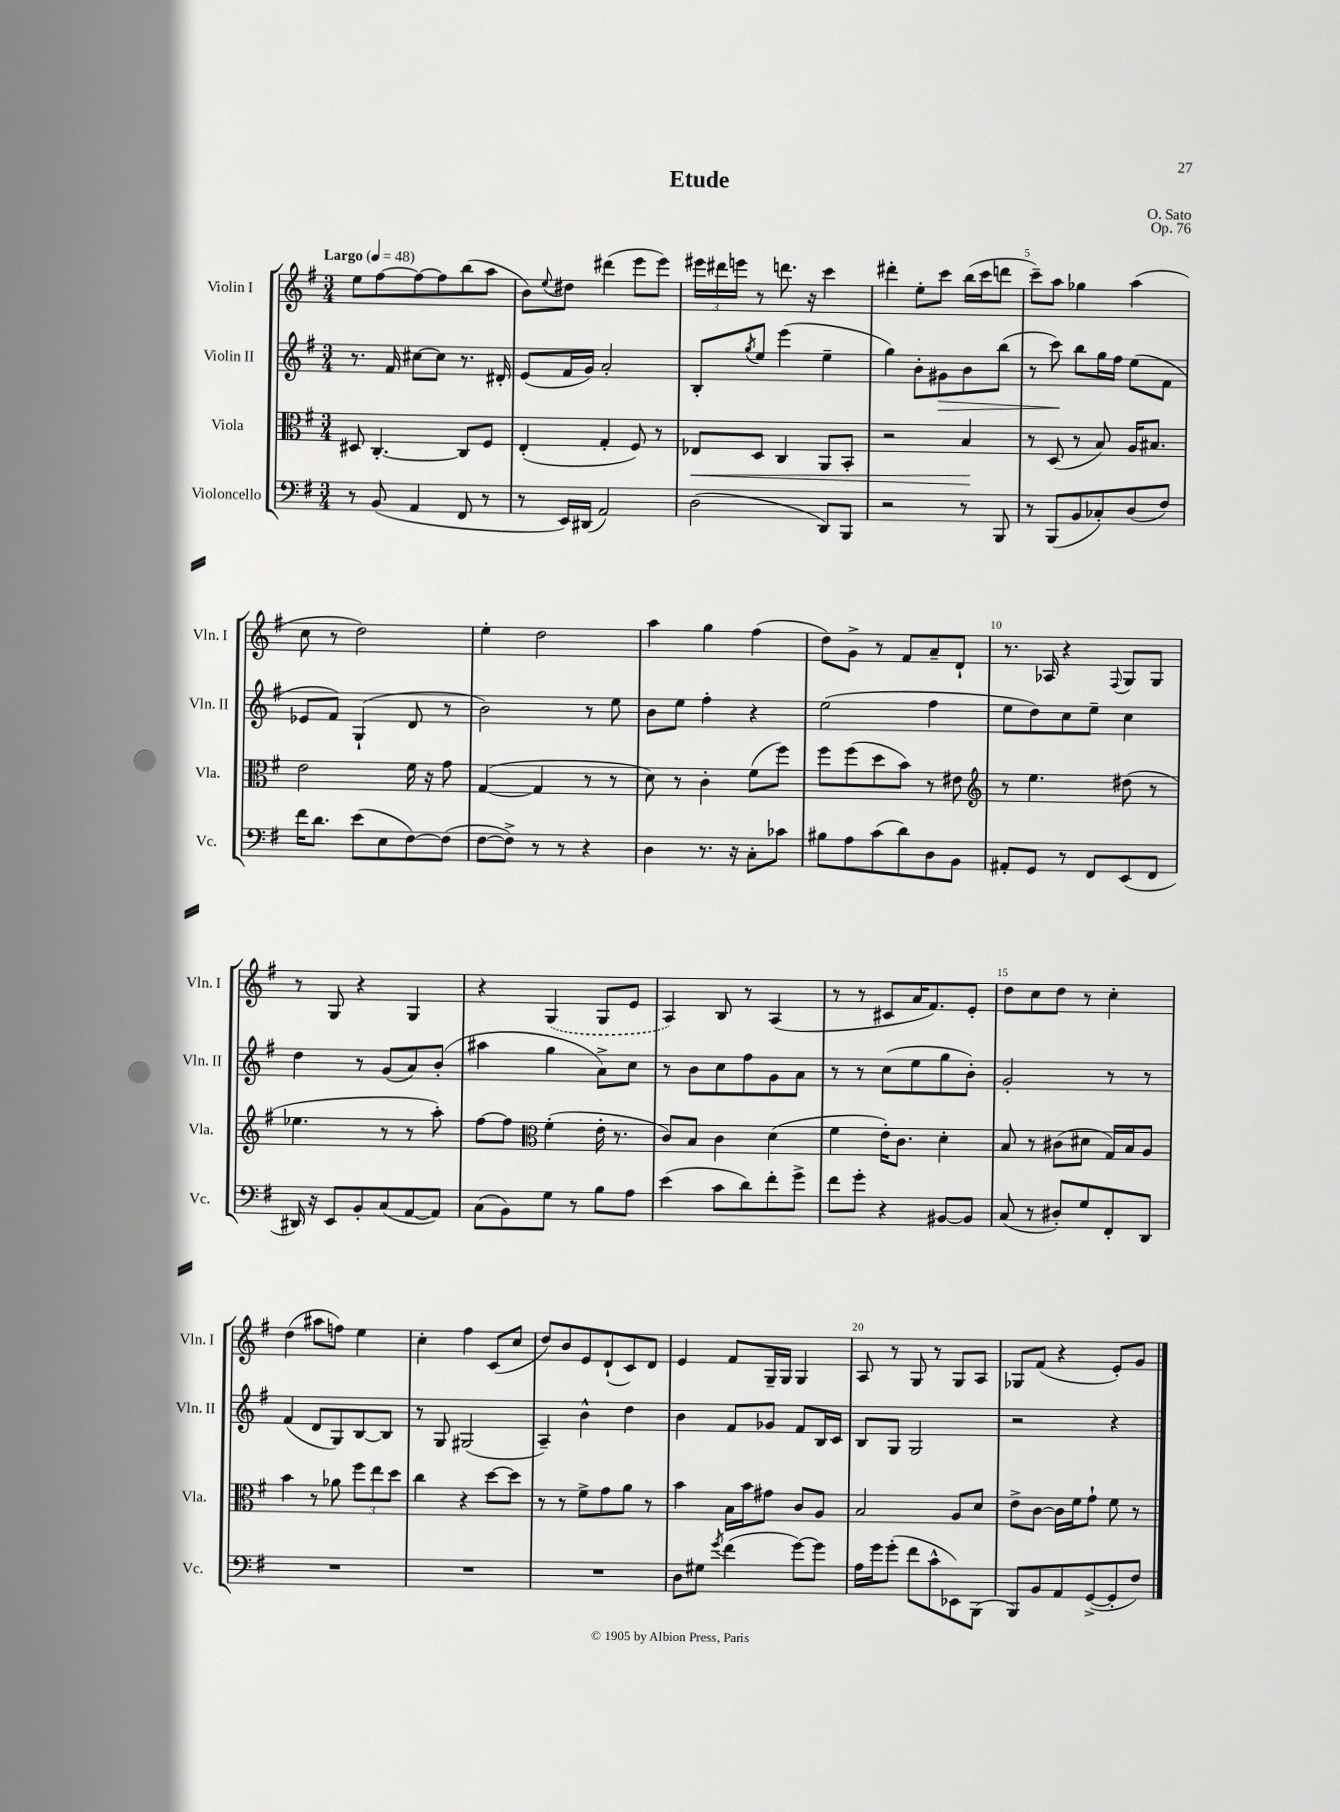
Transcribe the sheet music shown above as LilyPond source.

\header { title = "Etude" composer = "O. Sato" opus = "Op. 76" }
<<
\new StaffGroup <<
\new Staff = "s0" \with { instrumentName = "Violin I" shortInstrumentName = "Vln. I" } {
    \clef treble \key g \major \numericTimeSignature \time 3/4 \tempo "Largo" 4 = 48
    e''8 fis''8~ fis''8~ fis''8 b''8( a''8 |
    b'8) \appoggiatura { e''8 } dis''8 dis'''4( e'''8 e'''8) |
    \tuplet 3/2 { eis'''16 dis'''16 e'''16 } r8 d'''8. r16 c'''4 |
    dis'''4-. e''8-. c'''8 b''16( c'''16 d'''8 |
    c'''8--) a''8 ges''4 a''4( |
    c''8 r8 d''2) |
    e''4-. d''2 |
    a''4 g''4 fis''4( |
    d''8) g'8-> r8 fis'8 a'8-- d'8-! |
    r8. aes16 r4 \appoggiatura { fis8 } g8 g8 |
    r8 g8 r4 g4 |
    r4 \once \slurDashed g4( g8 e'8 |
    a4) b8 r8 a4( |
    r8 r8 cis'8 a'16 fis'8.) e'8-. |
    d''8 c''8 d''8 r8 c''4-. |
    d''4( ais''8 f''8) e''4 |
    c''4-. fis''4 c'8( c''8 |
    d''8) b'8 e'8 d'8-!( c'8) d'8 |
    e'4 fis'8 g16-- g16 g4 |
    a8 r8 g8 r8 g8 a8 |
    ges8 fis'8( r4 e'8-.) g'8 \bar "|." |
}
\new Staff = "s1" \with { instrumentName = "Violin II" shortInstrumentName = "Vln. II" } {
    \clef treble \key g \major \numericTimeSignature \time 3/4
    r8. fis'16 cis''8~ cis''8 r8. dis'16-. |
    e'8( fis'16 g'16) a'2-. |
    b8-. \acciaccatura { g''8 } e''8 e'''4( e''4-- |
    g''4) b'8-. gis'8\> b'8 b''8( |
    r8 c'''8\!) b''8 g''16 fis''16 e''8( fis'8 |
    ees'8 fis'8) g4-!( d'8 r8 |
    b'2) r8 e''8 |
    b'8 e''8 fis''4-. r4 |
    e''2( fis''4 |
    e''8 d''8) c''8 e''8-- c''4 |
    d''4 r8 g'8( a'8) b'8-.( |
    ais''4 g''4 a'8->) c''8 |
    r8 b'8 c''8 fis''8 g'8 a'8 |
    r8 r8 c''8( e''8 g''8 b'8-.) |
    g'2-. r8 r8 |
    fis'4( d'8 g8) b8~ b8 |
    r8 g8 gis2( |
    a4--) b'4-^ d''4 |
    b'4 fis'8 ges'8 fis'8 b16 c'16 |
    b8 g8 g2 |
    r2 r4 \bar "|." |
}
\new Staff = "s2" \with { instrumentName = "Viola" shortInstrumentName = "Vla." } {
    \clef alto \key g \major \numericTimeSignature \time 3/4
    dis8 c4.~-. c8 fis8 |
    e4-.( g4-. fis8) r8 |
    ees8\< d8 c4 a,8 b,8-. |
    r2 b4\! |
    r8 d8( r8 b8) a16 bis8. |
    e'2 fis'16 r16 g'8 |
    g4~( g4 r8 r8 |
    d'8) r8 c'4-. fis'8( fis''8) |
    fis''8 fis''8( d''8 b'8) r8 eis'8 |
    \clef treble r8 e''4. dis''8( r8 |
    ees''4. r8 r8 a''8-.) |
    fis''8~ fis''8 \clef alto fis'4-.( e'16-. r8. |
    c'8) b8 c'4 d'4( |
    fis'4 e'16-.) c'8. d'4-. |
    b8 r8 cis'8( dis'8 g16) b16 a8 |
    b'4 r8 aes'8 \tuplet 3/2 { fis''8 e''8 d''8 } |
    c''4 r4 d''8~ d''8 |
    r8 r8 fis'8-> g'8 a'8 r8 |
    b'4 b16 b'16 gis'8 c'8 a8 |
    b2 a8 d'8 |
    e'8-> c'8~ c'16 fis'16 g'8-! fis'8 r8 \bar "|." |
}
\new Staff = "s3" \with { instrumentName = "Violoncello" shortInstrumentName = "Vc." } {
    \clef bass \key g \major \numericTimeSignature \time 3/4
    r8 b,8( a,4 fis,8 r8 |
    r8 e,16) dis,16( a,2) |
    d2( d,8) b,,8 |
    r2 r8 b,,8 |
    r8 b,,8( b,8 ces8-.) d8( fis8) |
    fis'16 d'8. e'8( e8 fis8~) fis8( |
    fis8~ fis8->) r8 r8 r4 |
    d4 r8. r16 c8-. ces'8 |
    bis8 a8 c'8( d'8) d8 b,8 |
    ais,8-. g,8 r8 fis,8 e,8( fis,8 |
    dis,16) r16 e,8 b,8-. c8( a,8~ a,8) |
    c8( b,8) g8 r8 b8 a8 |
    e'4( c'8 d'8) fis'8-. g'8-> |
    fis'8 g'8-. r4 bis,8~ bis,8 |
    c8( r8 dis8-.) g8 fis,8-. d,8 |
    R2. |
    R2. |
    R2. |
    d8 gis8 \acciaccatura { g'8 } fis'4( g'8~) g'8 |
    a16 g'16 g'8-.( fis'8 c'8-^ ees,8) b,,8( |
    b,,8) b,8 a,8 g,8~->( g,8-. fis8) \bar "|." |
}
>>
>>
\layout { \context { \Score \override BarNumber.break-visibility = ##(#f #t #t) barNumberVisibility = #(every-nth-bar-number-visible 5) } }
